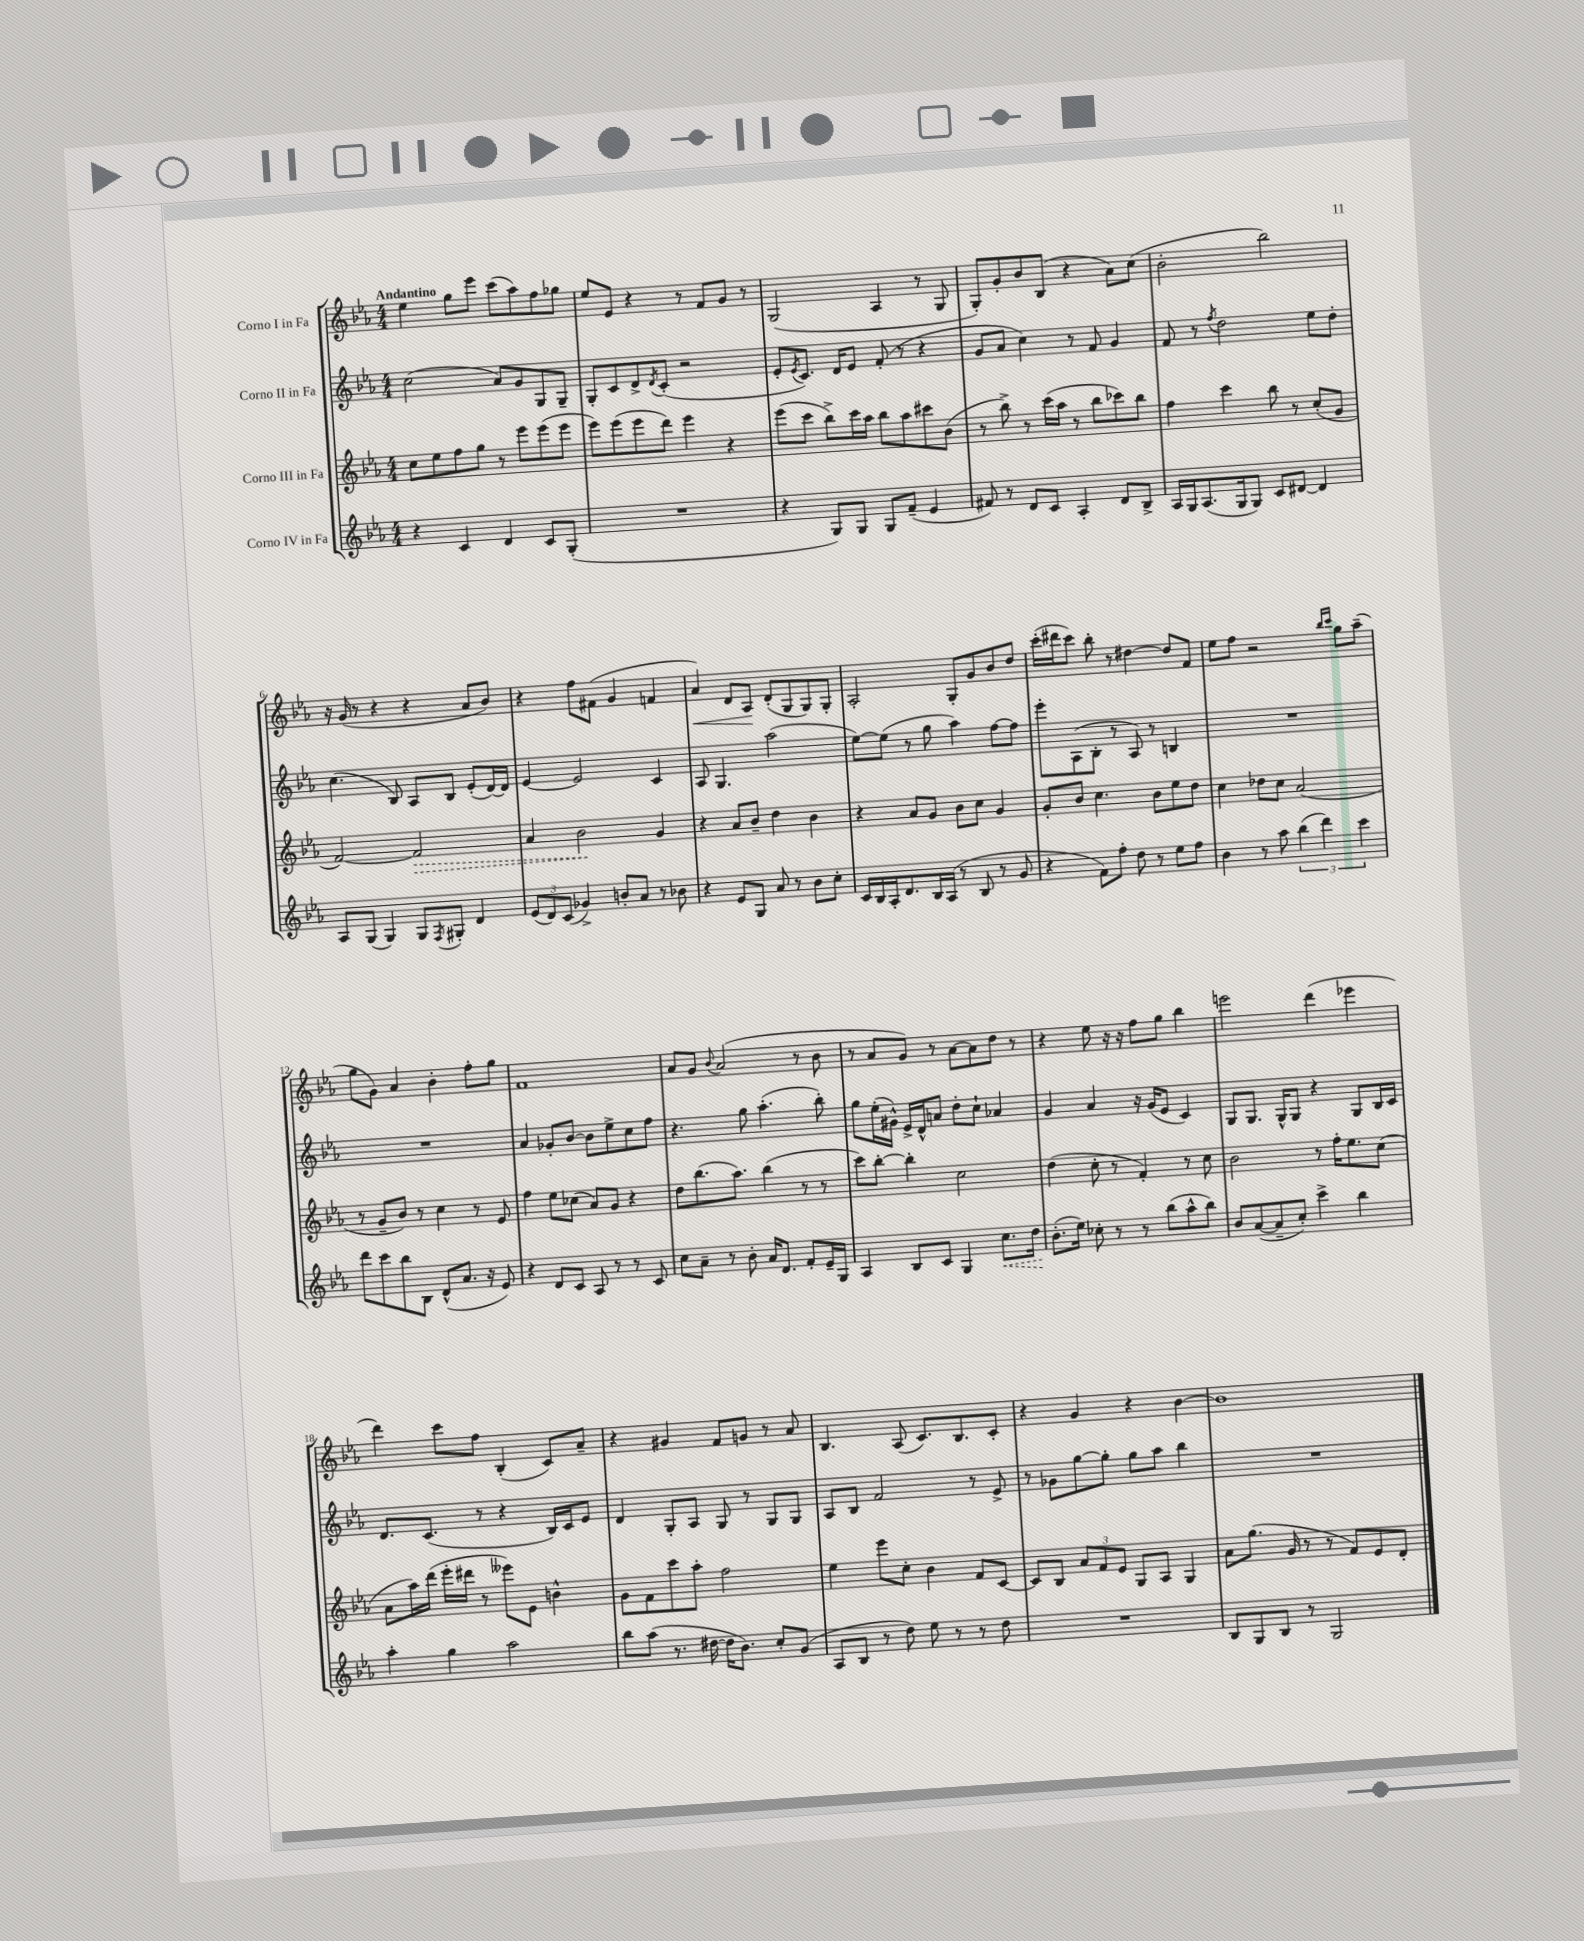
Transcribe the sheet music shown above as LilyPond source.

<<
\new StaffGroup <<
\new Staff = "s0" \with { instrumentName = "Corno I in Fa" } {
    \clef treble \key ees \major \numericTimeSignature \time 4/4 \tempo "Andantino"
    ees''4 g''8 ees'''8 c'''8( aes''8) f''8 ges''8 |
    ees''8 ees'8 r4 r8 f'8 g'8 r8 |
    g2( aes4 r8 g8 |
    g8-.) g'8-. bes'8 bes8( r4 aes'8) c''8( |
    bes'2-. bes''2) |
    r16 g'16( r8 r4 r4 aes'8 bes'8) |
    r4 f''8 fis'8( g'4 f'4 |
    aes'4\<) d'8 aes8\! d'8-.( g8 g8) g8-. |
    aes2-. g8-. g'8 bes'8 d''8 |
    c'''16-.( dis'''16 c'''8) bes''8-. r8 dis''4~ dis''8 f'8 |
    ees''8 f''8 r2 \grace { bes''16 c'''16 } g''8 aes''8--( |
    g''8 g'8) aes'4 bes'4-. f''8-. g''8 |
    f'1 |
    aes'8 g'8 \appoggiatura { bes'8 } aes'2( r8 bes'8 |
    r8 aes'8 g'8) r8 aes'8~ aes'8 d''8 r8 |
    r4 ees''8 r16 r16 f''8 g''8 bes''4 |
    e'''2 d'''4( ees'''4 |
    d'''4) c'''8 f''8 bes4-.( c'8) aes'8-- |
    r4 gis'4 f'8 g'8 r8 aes'8 |
    bes4. aes8( c'8.) bes8. c'8-. |
    r4 g'4 r4 bes'4~ |
    bes'1 \bar "|." |
}
\new Staff = "s1" \with { instrumentName = "Corno II in Fa" } {
    \clef treble \key ees \major \numericTimeSignature \time 4/4
    c''2( aes'8) g'8 g8 g8-- |
    g8-. c'8 d'8-> \acciaccatura { d'8 } c'8-.( r2 |
    ees'8-. \acciaccatura { ees'8 } c'8.) d'16 ees'8 f'8-.( r8 r4 |
    g'8 aes'8 c''4) r8 f'8 g'4 |
    f'8 r8 \acciaccatura { f''8 } d''2 ees''8 d''8-. |
    c''4.( bes8) aes8 bes8 ees'8-.( d'16~) d'16 |
    ees'4~ ees'2 c'4 |
    aes8 g4. aes''2( |
    ees''8~) ees''8( r8 g''8 aes''4) f''8~ f''8 |
    ees'''8-. aes8( bes8-. r8 aes8) r8 b4 |
    R1 |
    R1 |
    aes'4 ges'8-. bes'8~ bes'8 ees''8-> c''8 f''8 |
    r4. g''8 aes''4.-.( bes''8-.) |
    g''8 ees''16-.( gis'16-^) ees'16-> d'16-^ a'8 d''8-. c''8-! aes'4 |
    g'4 aes'4 r16 g'16( ees'8 c'4) |
    g8 g8. g16-^ g8 r4 g8 bes16 c'16 |
    d'8. c'8.( r8 r4 bes16) c'16 ees'8 |
    d'4 g8-. aes8 g8 r8 g8 g8 |
    aes8 bes8 f'2 r8 ees'8-> |
    r8 ges'8 g''8~ g''8-. g''8 aes''8 bes''4 |
    R1 \bar "|." |
}
\new Staff = "s2" \with { instrumentName = "Corno III in Fa" } {
    \clef treble \key ees \major \numericTimeSignature \time 4/4
    c''8 ees''8 f''8 g''8 r8 ees'''8 ees'''8( ees'''8 |
    ees'''8) ees'''8( ees'''8 d'''8) ees'''4 r4 |
    ees'''8( c'''8 bes''8->) c'''16 aes''16 bes''8 aes''8 cis'''8 bes'8( |
    r8 bes''8->) r8 c'''16( aes''16 r8 bes''8 ces'''8) bes''8 |
    f''4 c'''4 bes''8 r8 c''8-.( g'8 |
    f'2~) \once \override Hairpin.style = #'dashed-line f'2\> |
    aes'4 bes'2\! g'4 |
    r4 aes'8 bes'8-- d''4 bes'4 |
    r4 aes'8 g'8 bes'8 c''8 g'4 |
    g'8-. bes'8 c''4. bes'8 ees''8 d''8 |
    c''4 des''8 c''8 aes'2( |
    r8 g'8-- bes'8) r8 c''4 r8 ees'8 |
    f''4 ees''8 ces''8( aes'8) g'8 r4 |
    d''8 bes''8.( aes''8.) bes''4( r8 r8 |
    c'''8) bes''8~-. bes''4-. c''2 |
    d''4( c''8-. r8 f'4-.) r8 c''8 |
    bes'2 r8 f''16-. ees''8. c''8( |
    aes'8 aes''16) d'''16( ees'''16-. dis'''16 r8 eeses'''8) ees'8 b'4-^ |
    g'8 f'8 c'''8 aes''8-. f''2 |
    ees''4 ees'''8 c''8-. bes'4 f'8 c'8~ |
    c'8 bes8 \tuplet 3/2 { aes'8 f'8 ees'8 } g8 aes8 g4 |
    aes'8 g''8.( g'16 r8 r8 f'8) ees'8 d'8-. \bar "|." |
}
\new Staff = "s3" \with { instrumentName = "Corno IV in Fa" } {
    \clef treble \key ees \major \numericTimeSignature \time 4/4
    r4 c'4 d'4 c'8 g8-.( |
    R1 |
    r4 g8) g8 g8 f'8--( ees'4 |
    fis'8) r8 d'8 c'8 aes4-. d'8 bes8-> |
    aes16 g16 aes8.( g16 g8) c'8 dis'8~ dis'4 |
    aes8 g8( g4) g8 \acciaccatura { f8 } gis8-. d'4 |
    \tuplet 3/2 { ees'8( d'8) c'8( } ges'4->) b'8-. aes'8 r8 bes'8 |
    r4 ees'8 g8 aes'8 r8 bes'8 c''8-. |
    c'16 bes16 aes16-. d'8. bes16 aes16( r8 bes8 r8 g'8 |
    r4 f'8) f''8-. d''8 r8 ees''8 f''8 |
    bes'4 r8 aes''8 \tuplet 3/2 { bes''4( d'''4) c'''4 } |
    d'''8 c'''8 bes''8 bes8 d'8-^( aes'8. r16 ees'8) |
    r4 d'8 c'8 aes8 r8 r8 c'8 |
    c''8 aes'8-- r8 bes'8-. aes'16 d'8. f'8-. ees'16-- g16 |
    aes4 bes8 c'8 g4 \once \override Hairpin.style = #'dashed-line c''8.\< d''16 |
    bes'8.-.\!( ees''16) ces''8-. r8 r8 bes''8( aes''8-^ bes''8) |
    bes'8 aes'8~( aes'8-- c''8-.) c'''4-> bes''4 |
    aes''4-. g''4 aes''2 |
    bes''8 aes''8( r8. dis''16~ dis''16 bes'8.) c''8-. g'8( |
    aes8 bes8 r8 d''8) ees''8 r8 r8 d''8 |
    R1 |
    bes8 g8 bes8 r8 g2 \bar "|." |
}
>>
>>
